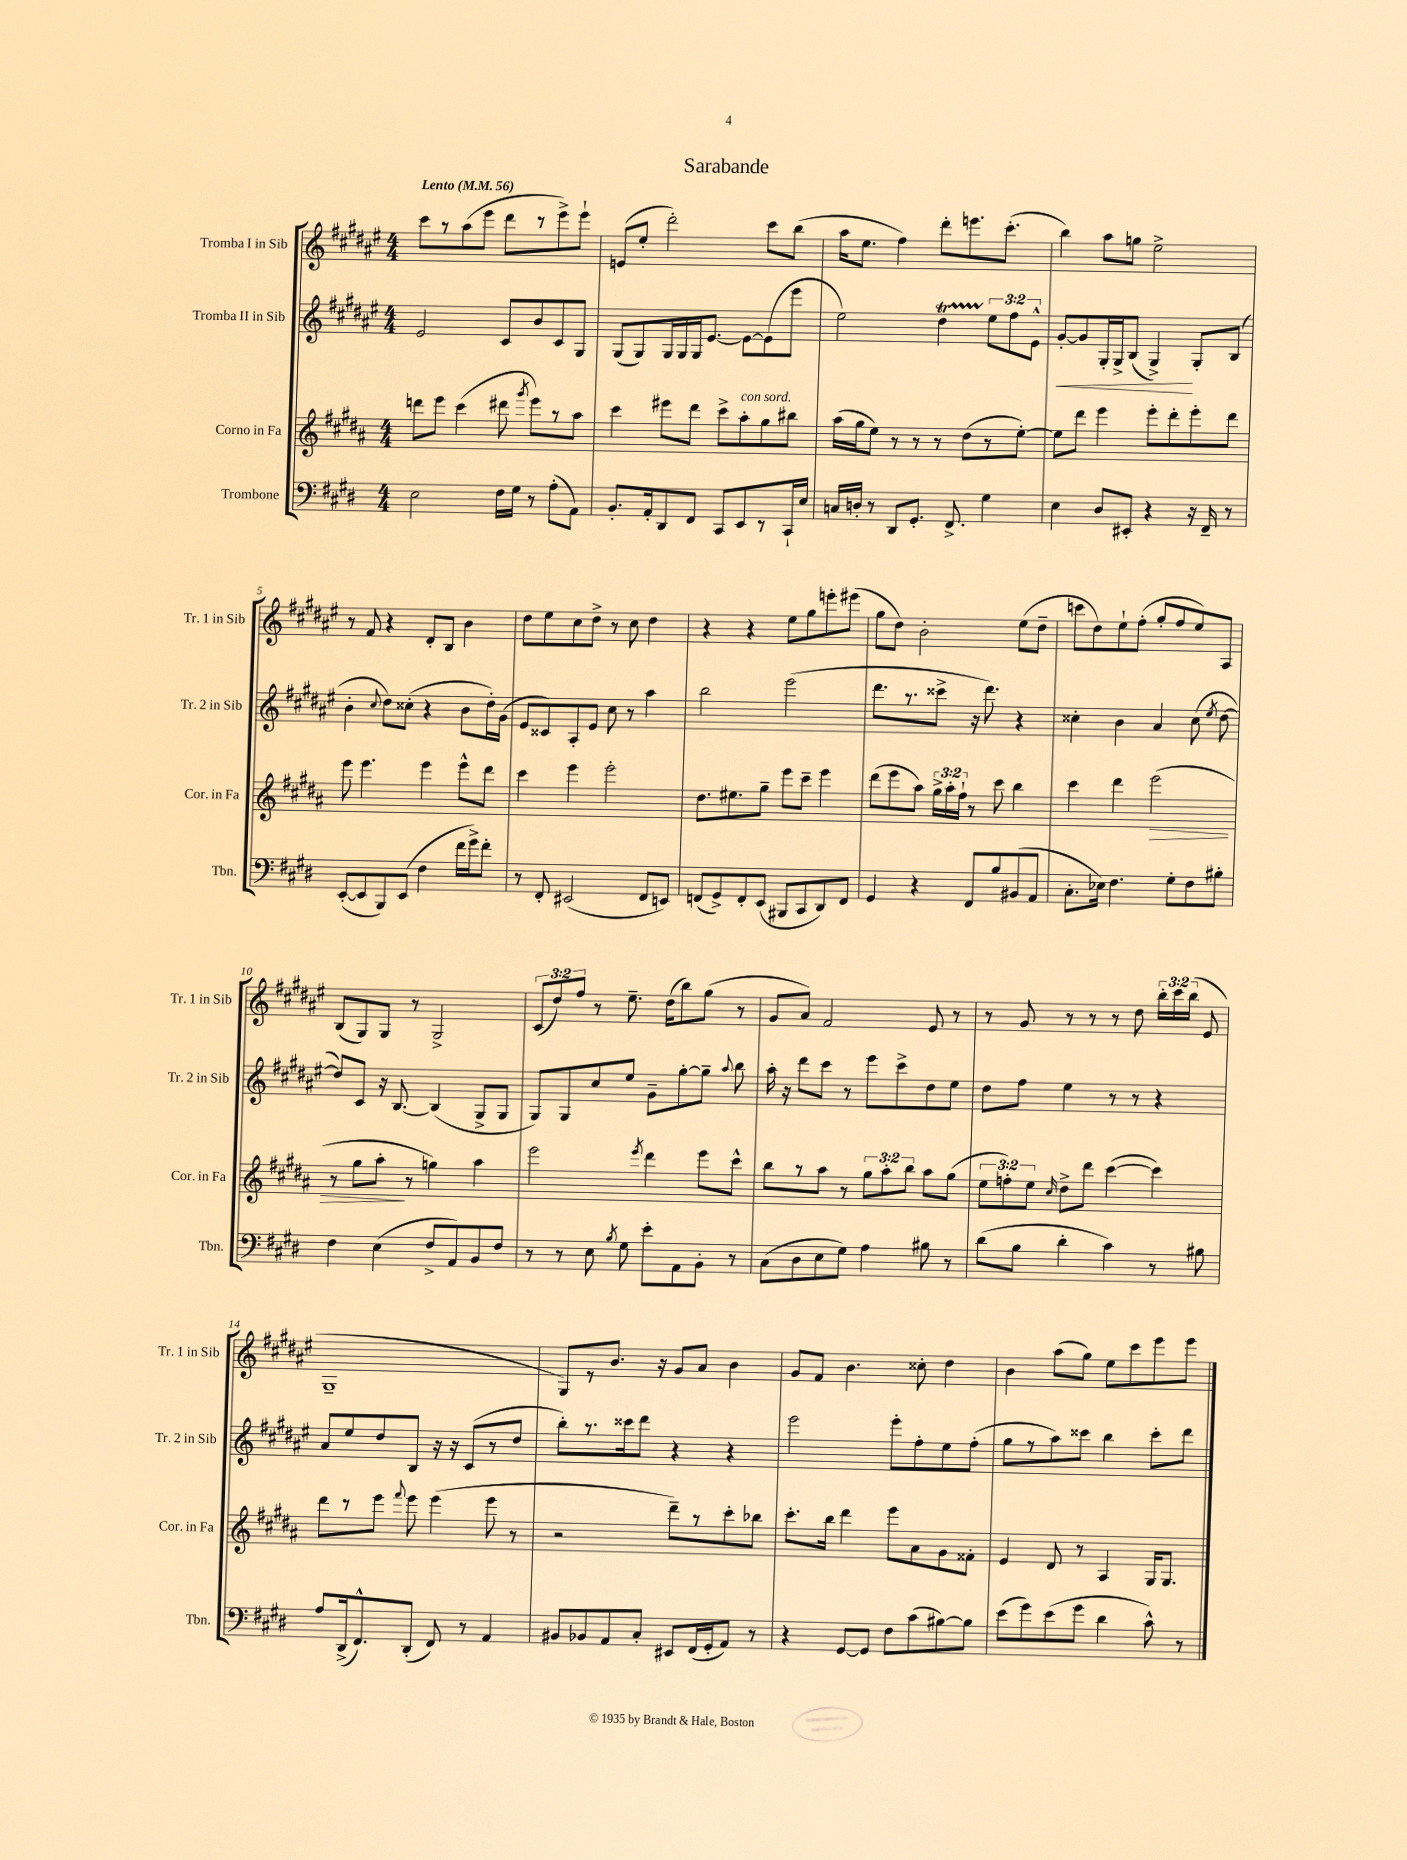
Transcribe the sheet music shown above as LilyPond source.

\header { title = "Sarabande" }
<<
\new StaffGroup <<
\new Staff = "s0" \with { instrumentName = "Tromba I in Sib" shortInstrumentName = "Tr. 1 in Sib" } {
    \clef treble \key fis \major \numericTimeSignature \time 4/4 \override Staff.TupletNumber.text = #tuplet-number::calc-fraction-text \tempo "Lento" 4 = 56
    \autoBeamOff cis'''8[ r8 ais''8( eis'''8] dis'''8[ r8 eis'''8->) eis'''8]-! |
    e'8[( eis''8]-. dis'''2-.) cis'''8[ b''8]( |
    ais''16[ eis''8.] fis''4) dis'''8[-. e'''8. cis'''8.]-.( |
    b''4) ais''8[ g''8] eis''2-> |
    r8 fis'8 r4 dis'8[-. b8] b'4 |
    dis''8[ eis''8 cis''8 dis''8]-> r8 cis''8 dis''4 |
    r4 r4 eis''8[ gis''8 e'''8-. eis'''8]( |
    gis''8[ dis''8]) b'2-. eis''8[( dis''8]-- |
    c'''8[ dis''8) eis''8-! fis''8]-.( gis''8[-. fis''8 eis''8) ais8] |
    b8[( gis8) gis8] r8 gis2-> |
    \tuplet 3/2 { cis'8[( dis''8) fis''8] } r8 eis''8.-- dis''16[( b''8) gis''8]( r8 |
    gis'8[ ais'8]) fis'2 eis'8 r8 |
    r8 gis'8 r8 r8 r8 dis''8 \tuplet 3/2 { b''16[-. cis'''16 b''16]( } eis'8 |
    gis1-- |
    gis8[) r8 b'8.] r16 gis'8[ ais'8] b'4 |
    gis'8[ fis'8] b'4. cisis''8-. dis''4 |
    b'4 ais''8[( gis''8]) eis''8[ cis'''8 eis'''8 eis'''8] \bar "|." |
}
\new Staff = "s1" \with { instrumentName = "Tromba II in Sib" shortInstrumentName = "Tr. 2 in Sib" } {
    \clef treble \key fis \major \numericTimeSignature \time 4/4 \override Staff.TupletNumber.text = #tuplet-number::calc-fraction-text
    \autoBeamOff eis'2 cis'8[ b'8 cis'8 gis8] |
    gis8[( gis8) gis16 gis16 gis16 eis'8.]~ eis'8[~ eis'8( eis'''8] |
    eis''2) dis''4\startTrillSpan \tuplet 3/2 { eis''8[\stopTrillSpan fis''8 eis'8]-^ } |
    gis'8[~-.\< gis'8 gis16-. gis16-> b8]( gis4->\!) gis8[-. b8]( |
    b'4-. \appoggiatura { cis''8 } dis''8[) cisis''8]-.( r4 b'8[ dis''16-.) gis'16]( |
    eis'8[ cisis'8) ais8-. eis'8] cis''8 r8 ais''4 |
    b''2 eis'''2( |
    dis'''8.[ r8. cisis'''8]-> r16 dis'''8.) r4 |
    cisis''4-. b'4 ais'4 cisis''8( \acciaccatura { eis''8 } dis''8~ |
    dis''8[) cis'8] r16 b8.~ b4( gis8[-> gis8] |
    gis8[) gis8 cis''8 eis''8] gis'8[-- gis''8~-. gis''8]-- \appoggiatura { ais''8 } b''8 |
    ais''16-. r16 dis'''8[ cis'''8] r8 eis'''8[ cis'''8-> dis''8 eis''8] |
    dis''8[ fis''8] eis''4 r8 r8 r4 |
    ais'8[ eis''8 dis''8 b8] r16 r16 cis'8[( r8 dis''8] |
    b''8[-.) r8. cisis'''16 dis'''8] r4 r4 |
    eis'''2 eis'''8[-. fis''8-. eis''8 fis''8]-.( |
    gis''8[ r8 ais''8) cisis'''8] b''4 cisis'''8[-. dis'''8] \bar "|." |
}
\new Staff = "s2" \with { instrumentName = "Corno in Fa" shortInstrumentName = "Cor. in Fa" } {
    \clef treble \key b \major \numericTimeSignature \time 4/4 \override Staff.TupletNumber.text = #tuplet-number::calc-fraction-text
    \autoBeamOff d'''8[ e'''8] cis'''4( dis'''8 \acciaccatura { gis'''8 } e'''8[) r8 ais''8] |
    cis'''4 eis'''8[ dis'''8] cis'''8[-> ais''8-.^\markup { \italic "con sord." } gis''8 bis''8] |
    ais''16[( gis''16 e''8]) r8 r8 r8 dis''8[( r8 e''8]~-.) |
    e''8[ dis'''8] e'''4 e'''8[-. dis'''8-. e'''8-. dis'''8] |
    e'''8 e'''4. e'''4 e'''8[-^ dis'''8] |
    cis'''4 e'''4 e'''2-. |
    dis''8.[ eis''8. gis''8]-- e'''8[ cis'''8]-- e'''4 |
    dis'''8[( e'''8 ais''8]) \tuplet 3/2 { gis''16[-> ais''16-. fis''16]-! } r8 cis'''8 b''4 |
    cis'''4 dis'''4 e'''2\>( |
    r8 gis''8[ ais''8]-.\! r8 g''4) ais''4 |
    e'''2 \acciaccatura { e'''8 } dis'''4 e'''8[ cis'''8]-^ |
    b''8[ r8 ais''8] r8 \tuplet 3/2 { gis''8[ ais''8-. b''8] } ais''8[ gis''8]( |
    \tuplet 3/2 { e''8[ f''8-.) e''8] } \grace { cis''16 } dis''8[-> dis'''8] cis'''4~( cis'''4) |
    dis'''8[ r8 e'''8] \appoggiatura { fis'''8 } e'''8 e'''4( e'''8 r8 |
    r2 dis'''8[--) r8 cis'''8-. bes''8] |
    cis'''8.[-. b''16] dis'''4 e'''8[ ais'8 gis'8 fisis'8]-. |
    e'4 dis'8 r8 ais4 gis16[ gis8.] \bar "|." |
}
\new Staff = "s3" \with { instrumentName = "Trombone" shortInstrumentName = "Tbn." } {
    \clef bass \key e \major \numericTimeSignature \time 4/4
    \autoBeamOff e2 fis16[ gis16] r8 a8[-.( a,8]) |
    b,8.[-. a,16-. dis,8 fis,8] cis,8[ e,8 r8 cis,16-! e16] |
    c16[ d16]-. r8 dis,8[ gis,8.]-. fis,8.-> gis4 |
    e4 dis8[ eis,8]-. r4 r16 fis,16-- r8 |
    e,8[~-.( e,8 b,,8) e,8]( fis4 fis'16[ gis'16->) fis'8]-. |
    r8 fis,8-. eis,2( fis,8[ e,8]) |
    f,8[( gis,8->) f,8-. e,8]( bis,,8[ cis,8 dis,8) f,8] |
    gis,4 r4 fis,8[ b8 bis,8( a,8] |
    cis8.[-. ees16]) fis4. gis8[-. fis8 bis8]-. |
    fis4 e4( fis8[-> a,8) b,8 fis8] |
    r8 r8 e8 \acciaccatura { b8 } gis8 e'8[-. a,8 b,8]-. r8 |
    cis8[( dis8 e8 gis8]) a4 bis8 r8 |
    dis'8[( b8] dis'4-. cis'4) r8 bis8 |
    a8[ dis,16->( fis,8.-^) dis,8]-.( fis,8) r8 a,4 |
    bis,8[ bes,8 a,8 cis8]-. eis,8[ fis,16( gis,16-. a,8]) r8 |
    r4 gis,8[~ gis,8] fis8[ cis'8( bis8~) bis8] |
    e'8[( gis'8) e'8( gis'8] dis'4 cis'8-^) r8 \bar "|." |
}
>>
>>
